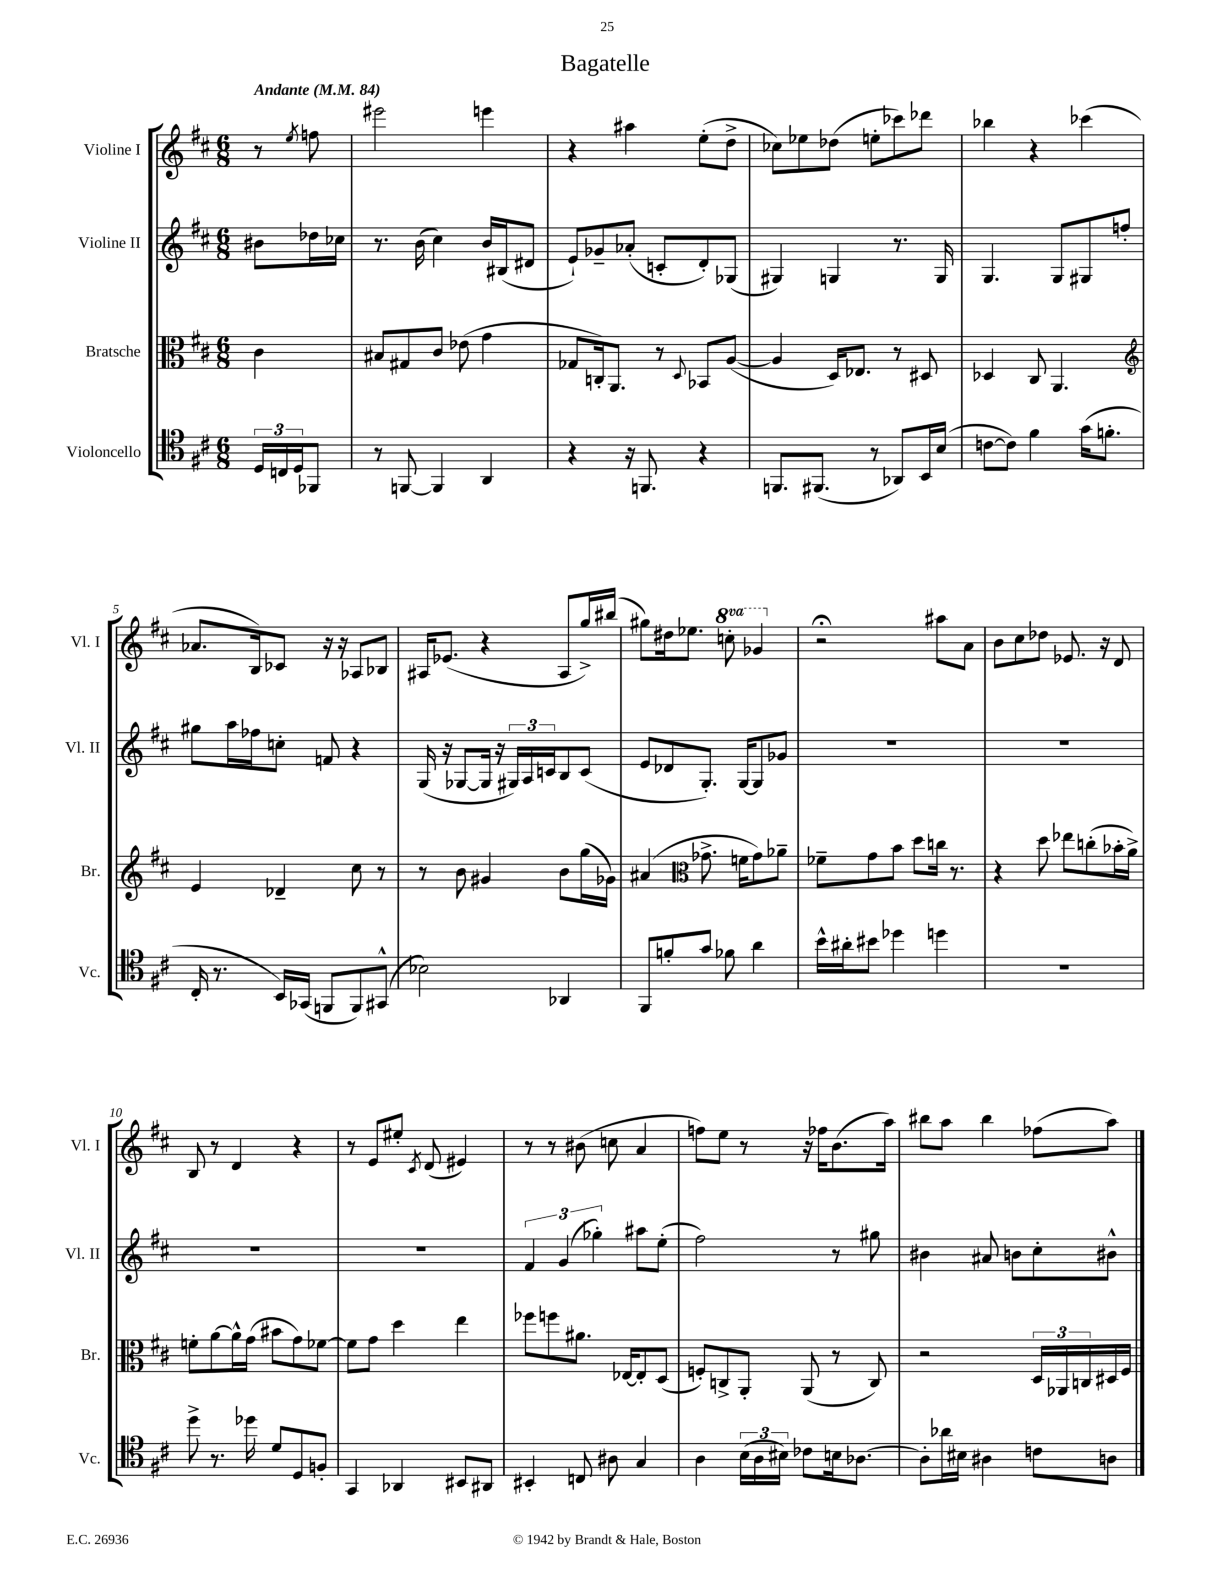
\header { title = "Bagatelle" }
<<
\new StaffGroup <<
\new Staff = "s0" \with { instrumentName = "Violine I" shortInstrumentName = "Vl. I" } {
    \clef treble \key d \major \numericTimeSignature \time 6/8 \set Staff.ottavationMarkups = #ottavation-simple-ordinals \partial 4 \tempo "Andante" 4 = 84
    r8 \acciaccatura { e''8 } f''8 |
    eis'''2 e'''4 |
    r4 ais''4 e''8-.( d''8-> |
    ces''8) ees''8 des''8( e''8-. ces'''8) des'''8 |
    bes''4 r4 ces'''4( |
    aes'8. b16) ces'8 r16 r16 aes8 bes8 |
    ais16 ees'8.( r4 ais8 g''16->) bis''16( |
    gis''8) dis''16 ees''8. \ottava #1 c'''8-. ges''4 \ottava #0 |
    r2\fermata ais''8 a'8 |
    b'8 cis''8 des''8 ees'8. r16 d'8 |
    b8 r8 d'4 r4 |
    r8 e'8 eis''8-. \acciaccatura { cis'8 } d'8( eis'4) |
    r8 r8 bis'8( c''8 a'4 |
    f''8) e''8 r8 r16 fes''16 b'8.( a''16) |
    bis''8 a''8 bis''4 fes''8( a''8) \bar "|." |
}
\new Staff = "s1" \with { instrumentName = "Violine II" shortInstrumentName = "Vl. II" } {
    \clef treble \key d \major \numericTimeSignature \time 6/8 \partial 4
    bis'8 des''16 ces''16 |
    r8. b'16( cis''4) b'16 bis16( dis'8 |
    e'8-!) ges'8-- aes'8-.( c'8-. d'8-.) ges8( |
    gis4) g4 r8. g16 |
    g4. g8 gis8 f''8-. |
    gis''8 a''16 fes''16 c''8-. f'8 r4 |
    g16( r16 ges8~ ges16 r16 \tuplet 3/2 { gis16) a16 c'16 } b8 c'8( |
    e'8 des'8 g8.-.) g16~ g8 ges'8 |
    R2. |
    R2. |
    R2. |
    R2. |
    \tuplet 3/2 { fis'4 g'4( ges''4-.) } ais''8 e''8-.( |
    fis''2) r8 gis''8 |
    bis'4 ais'8 b'8 cis''8-. bis'8-^ \bar "|." |
}
\new Staff = "s2" \with { instrumentName = "Bratsche" shortInstrumentName = "Br." } {
    \clef alto \key d \major \numericTimeSignature \time 6/8 \partial 4
    cis'4 |
    bis8 gis8 cis'8 ees'8( g'4 |
    ges8 c16-.) a,8. r8 \appoggiatura { d8 } bes,8 a8~( |
    a4 d16) ees8. r8 dis8 |
    des4 cis8 a,4. |
    \clef treble e'4 des'4-- cis''8 r8 |
    r8 b'8 gis'4 b'8 g''16( ges'16) |
    ais'4( \clef alto ges'8.-> f'16 ges'8) aes'8-- |
    fes'8-- g'8 b'8 d''8 c''16 r8. |
    r4 d''8 ees''8 c''8-.( bes'16-. a'16->) |
    f'8-. a'8~ a'16-^ g'16( bis'8 g'8) fes'8~ |
    fes'8 g'8 d''4 e''4 |
    fes''8 f''8 ais'8. ees16~ ees8-. d8( |
    f8-.) c8-> a,8-. a,8( r8 c8) |
    r2 \tuplet 3/2 { d16 aes,16 c16 } dis16 fis16 \bar "|." |
}
\new Staff = "s3" \with { instrumentName = "Violoncello" shortInstrumentName = "Vc." } {
    \clef tenor \key d \major \numericTimeSignature \time 6/8 \partial 4
    \tuplet 3/2 { d16 c16 d16 } fes,8 |
    r8 f,8~ f,4 a,4 |
    r4 r16 f,8. r4 |
    f,8. fis,8.( r8 aes,8) b,16 b16( |
    c'8~ c'8) fis'4 g'16( f'8.-. |
    cis16-. r8. b,16) ges,16( f,8 f,8) gis,8-^( |
    bes2) aes,4 |
    fis,8 f'8-. g'8 fes'8 a'4 |
    b'16-^ ais'16-. bis'8 des''4 d''4 |
    R2. |
    d''8-> r8. des''16 d'8 d8 f8-. |
    g,4 aes,4 bis,8 ais,8 |
    bis,4-. c8 ais8 g4 |
    a4 \tuplet 3/2 { b16( a16 bis16) } ces'8 b16 aes8.~ |
    aes8-. aes'16 bis16 ais4 c'8 a8 \bar "|." |
}
>>
>>
